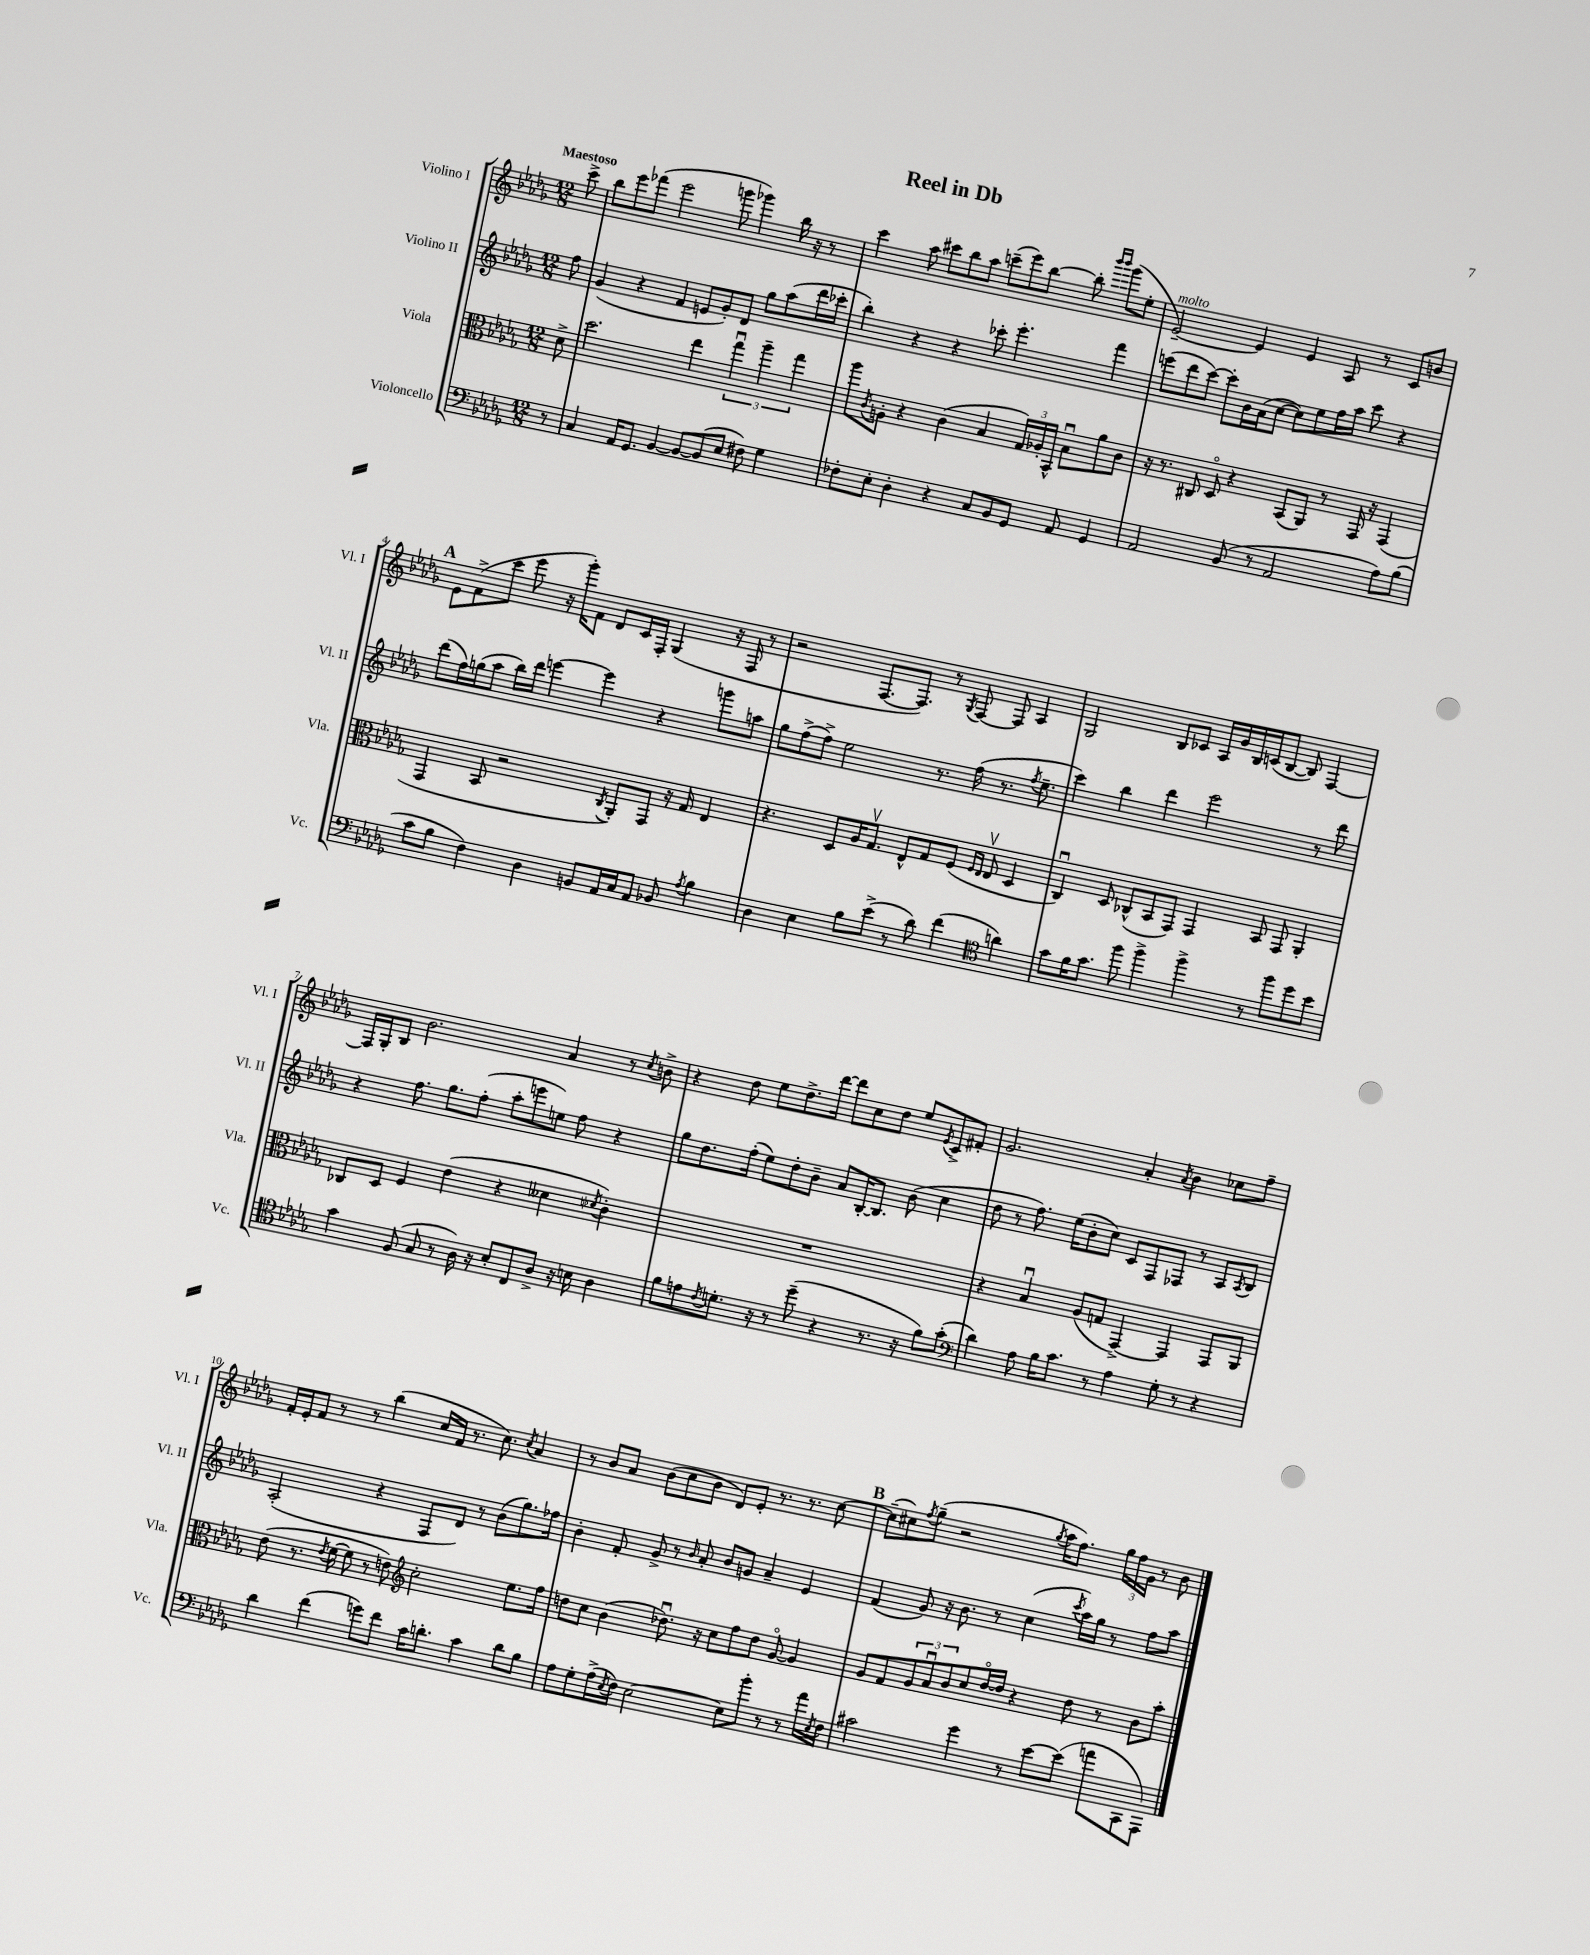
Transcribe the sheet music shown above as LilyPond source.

\header { title = "Reel in Db" }
<<
\new StaffGroup <<
\new Staff = "s0" \with { instrumentName = "Violino I" shortInstrumentName = "Vl. I" } {
    \clef treble \key des \major \numericTimeSignature \time 12/8 \partial 8 \tempo "Maestoso"
    c'''8-> |
    bes''8 ees'''8 fes'''8( ees'''2 g'''8 ges'''4) bes''16 r16 r8 |
    c'''4 aes''8 cis'''8 bes''8 aes''8 c'''8--( ees'''8) bes''8~ bes''8-. \grace { bes'''16 bes'''16 } ges'''8( ees''8-. |
    ees'2~--^\markup { \italic "molto" }) ees'4 ees'4 aes8 r8 c'8 b'8 |
    \mark \markup { \bold "A" } ees'8 f'8->( c'''8 ees'''8 r16 ges'''16-.) f'8 des'8 c'16 f16-. ges4( r16 f16 r8 |
    r2 f8.~ f8.) r8 \acciaccatura { ges8 } f8~ f8 aes4 |
    ges2 bes8 ces'8 aes16 ges'16 bes16 c'16( bes8~ bes8) f4~ |
    f16 ges16-. bes8 bes'2. aes'4 r8 \acciaccatura { c''8 } b'8-> |
    r4 des''8 ees''8 des''8.-> des'''16~ des'''8 c''8 des''8 ees''8 \acciaccatura { ees'8 } c'8-> fis'8-. |
    ges'2. aes'4-. \acciaccatura { aes'8 } bes'4 ces''8 f''8-- |
    f'16-. ees'16-. f'8 r8 r8 bes''4( c''16 f'16 r8. c''8.) \acciaccatura { c''8 } aes'4 |
    r8 bes'8 aes'8 bes'8( c''8 bes'8 des'8) ees'8-. r8. r8. c''8~ |
    \mark \markup { \bold "B" } c''8--( cis''8) \acciaccatura { f''8 } ges''8--( r2 \acciaccatura { ges''8 } aes''16 f''8.) \tuplet 3/2 { ges''16 f''16 ges'16 } r8 bes'8 \bar "|." |
}
\new Staff = "s1" \with { instrumentName = "Violino II" shortInstrumentName = "Vl. II" } {
    \clef treble \key des \major \numericTimeSignature \time 12/8 \partial 8
    f''8 |
    ges'4( r4 f'4 e'8 ges'8-.) des'8 ges''8 aes''8( des'''16 ces'''16-. |
    bes''4-.) r4 r4 ces'''8-. ees'''4.-. f'''4 |
    e'''8( des'''8 c'''8~) c'''8-. bes'16 aes'16( c''8~ c''8) ees''8 f''16 aes''16 c'''8 r4 |
    \mark \markup { \bold "A" } des'''8( f''16) g''16( aes''8 bes''16) des'''16 e'''4~ e'''4 r4 g'''8 a''8 |
    ges''8 f''8->( f''8->) ees''2 r8. f''16( r8. \acciaccatura { f''8 } ees''8.-- |
    c'''4) bes''4 des'''4 ees'''2 r8 des'''8 |
    r4 f''8. ges''8. f''8-.( aes''8-. e'''8 e''8) f''8 r4 |
    ges''8 des''8. f''16-.( ees''8) des''8-. bes'8-- aes'8 bes16~-. bes8. bes'8( c''4 |
    des''8 r8 f''8.) ees''16( bes'8-. c''8) c'8 f8 fes8 r8 aes8 \acciaccatura { aes8 } bes8 |
    aes2-.( r4 f8 des'8) r8 bes'8( ges''8.) fes''16 |
    bes'4-. f'8-. ges'8-> r8 \grace { bes'16 } aes'8-. bes'8 g'8 aes'4-- ees'4 |
    \mark \markup { \bold "B" } f'4( ges'8) r16 bes'8. r8 c''4( \acciaccatura { c'''8 } aes''16) ges''16 r8 f''8 aes''8 \bar "|." |
}
\new Staff = "s2" \with { instrumentName = "Viola" shortInstrumentName = "Vla." } {
    \clef alto \key des \major \numericTimeSignature \time 12/8 \partial 8
    des'8-> |
    des''2. ees''4 \tuplet 3/2 { ges''4\downbow aes''4-- ges''4 } |
    aes''8 \acciaccatura { c'8 } a8-. r4 c'4( bes4 \tuplet 3/2 { ges16) aes16-. bes,16-^ } bes8\downbow aes'8 c'8 |
    r16 r8. cis8 des8\flageolet r4 bes,8( aes,8) r8 ges,16 r16 ges,4( |
    \mark \markup { \bold "A" } ges,4 bes,8 r2 \acciaccatura { c8 } aes,8-.) ges,8 r16 ges16 ees4 |
    r4. des8 aes16 ges8.\upbow ees8-^ ges8 f8( \grace { f16 ees16 } ees8\upbow des4 |
    c4\downbow) des8 ces8-^( bes,8 ges,8) ges,4 bes,8 ges,8 aes,4-. |
    ces8 des8 f4 ees'4( r4 deses'4 \acciaccatura { des'8 } c'4-.) |
    R1. |
    r4 bes4\downbow aes8( g8 ges,4~->) ges,4 ges,8 aes,8 |
    ees'8( r8. \acciaccatura { ees'8 } f'16~ f'8 r8 e'8) \clef treble c''2-. ees''8. f''16 |
    d''8 c''8 bes'4( des''8.\downbow) r16 c''8 f''8 des''8 ges'8~\flageolet ges'4 |
    \mark \markup { \bold "B" } ges'8 f'8 \tuplet 3/2 { ges'8 aes'8\downbow bes'8 } c''8 des''16~\flageolet des''16 r4 des''8 r8 bes'8 aes''8-. \bar "|." |
}
\new Staff = "s3" \with { instrumentName = "Violoncello" shortInstrumentName = "Vc." } {
    \clef bass \key des \major \numericTimeSignature \time 12/8 \partial 8
    r8 |
    c4 aes,16 ges,8. bes,4~ bes,8~ bes,8( ees8 fis8) ges4 |
    fes8-. ees8-. des4-. r4 c8 bes,8 ges,8 aes,8 ges,4 |
    aes,2 bes,8( r8 aes,2 aes8) bes8( |
    \mark \markup { \bold "A" } c'8 bes8 f4) des4 b,8 aes,16 c16 aes,8 bes,8 \acciaccatura { aes8 } bes4 |
    des4 ees4 bes8 ees'8->( r8 des'8) f'4( \clef tenor a'4) |
    ges'8 f'16 ges'8. f''8 f''4-> f''4-> r8 f''8 des''8 bes'8 |
    ges'4 f8( ges8 r8 aes16) r16 bes8-. c8 aes8-> r16 b16 aes4 |
    f'8 e'8 \acciaccatura { c'8 } d'8.-. r16 r8 des''8--( r4 r8. r16 f'8) ges'8-.( |
    \clef bass des'4) aes8 bes16 c'8. r8 aes4 ges8-. r8 r4 |
    des'4 f'4( g'8) f'8 c'16 d'8.-. c'4 d'8 bes8 |
    aes8 ges8-. aes16->( \acciaccatura { ees8 } f16) ees2~ ees8 bes'8-. r8 r8 aes'16 \acciaccatura { ees8 } f16 |
    \mark \markup { \bold "B" } cis'2 ges'4 r8 ees'8~ ees'8( a'8 c,8 aes,,8) \bar "|." |
}
>>
>>
